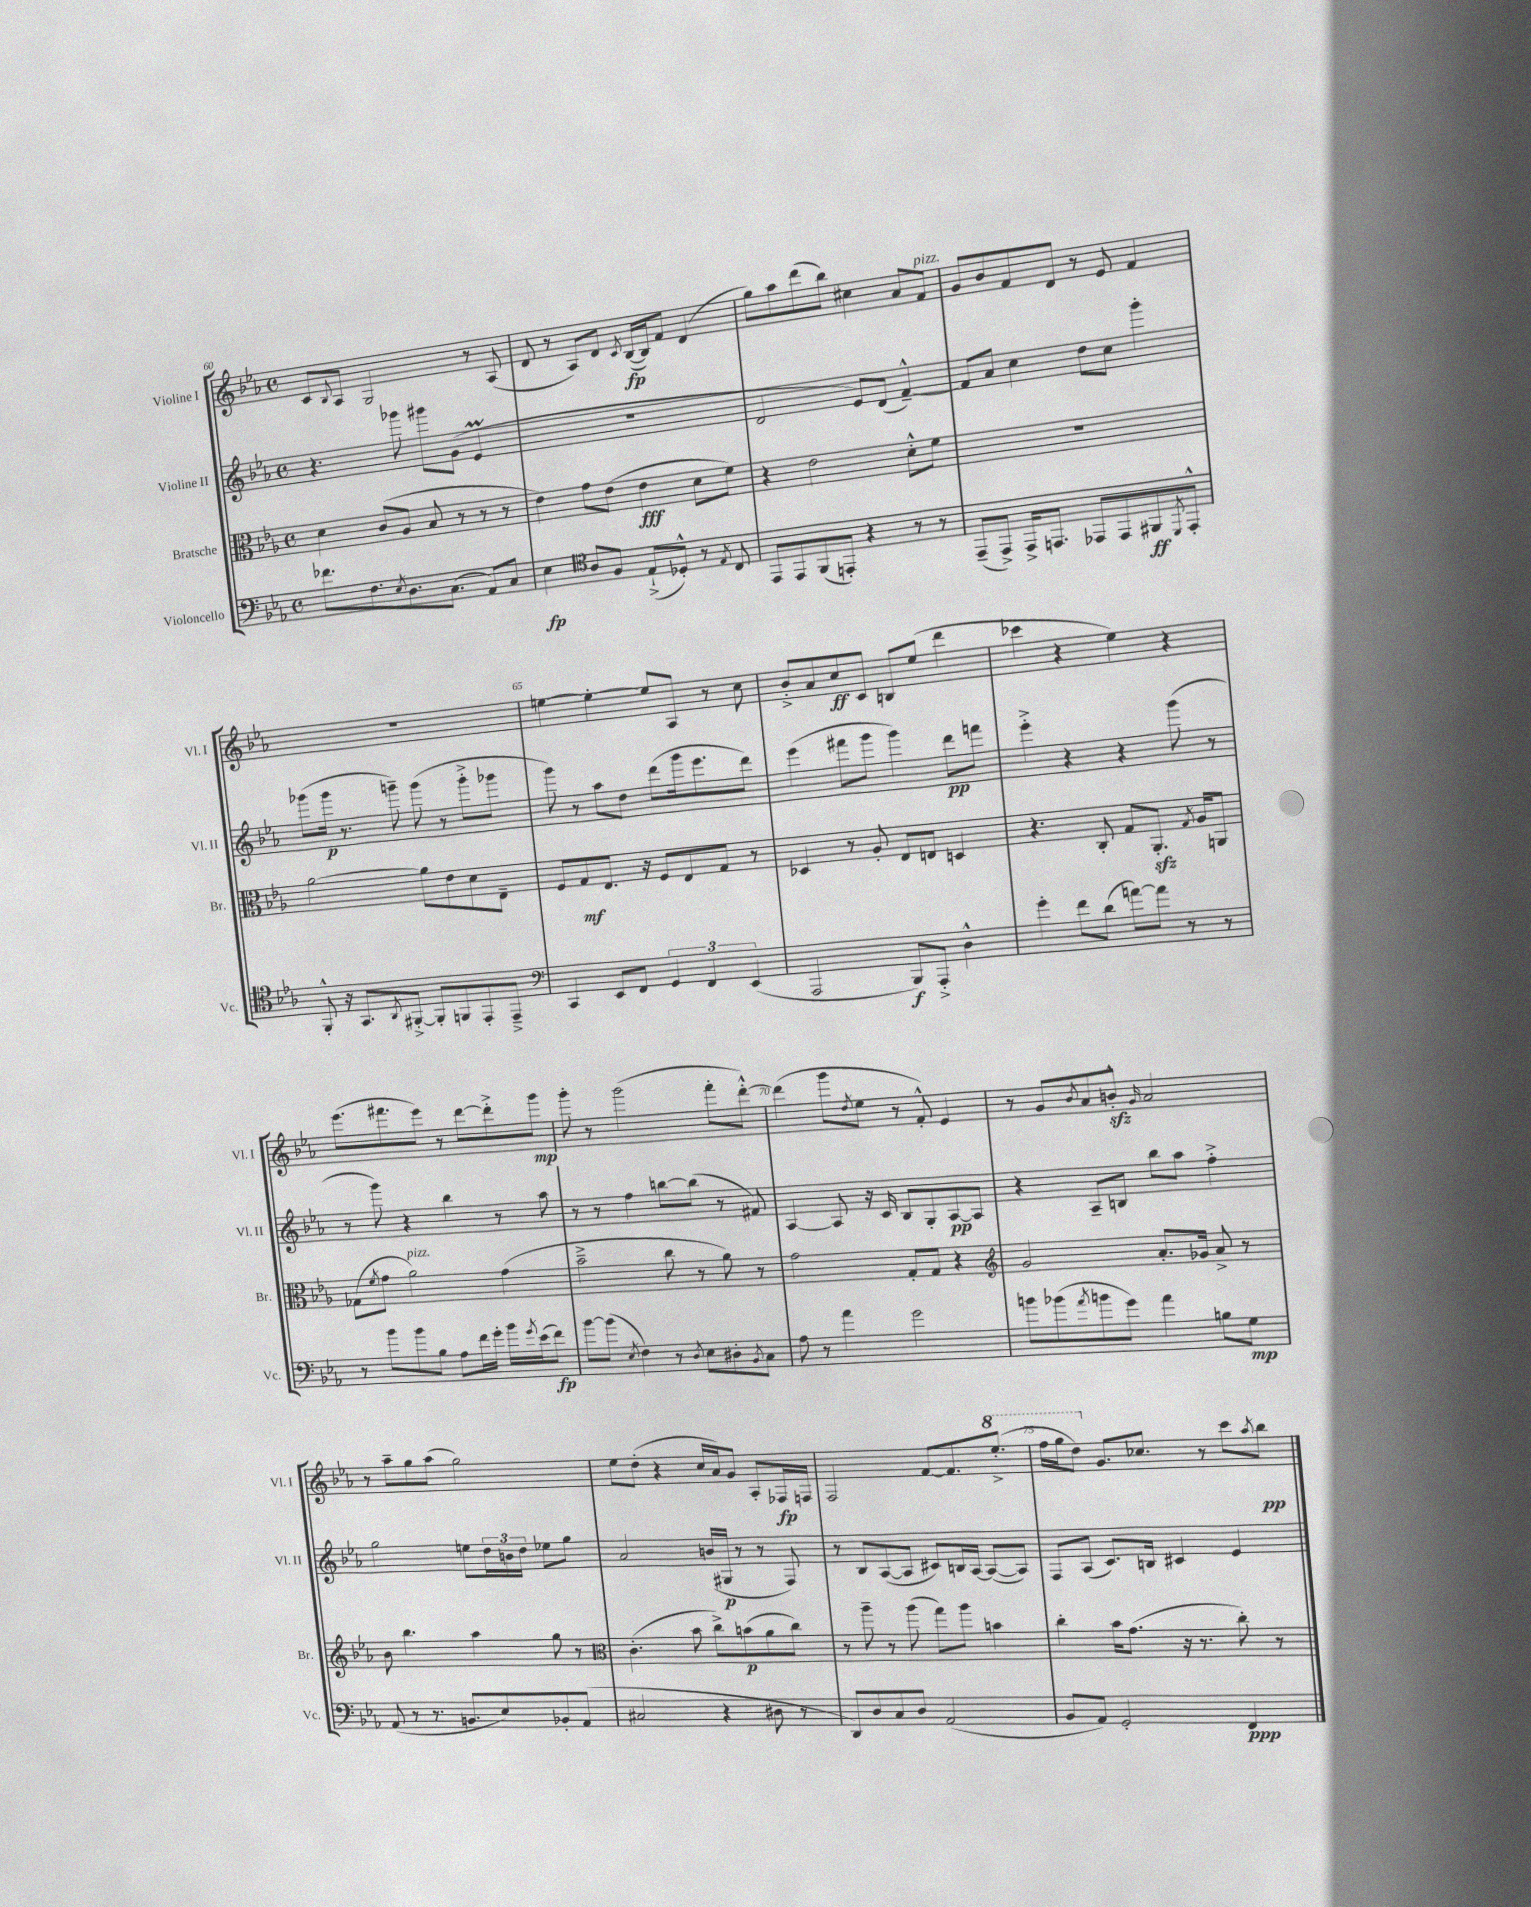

**kern	**dynam	**kern	**dynam	**kern	**dynam	**kern	**dynam
*part4	*part4	*part3	*part3	*part2	*part2	*part1	*part1
*staff4	*staff4	*staff3	*staff3	*staff2	*staff2	*staff1	*staff1
*I"Violoncello	*	*I"Bratsche	*	*I"Violine II	*	*I"Violine I	*
*I'Vc.	*	*I'Br.	*	*I'Vl. II	*	*I'Vl. I	*
*clefF4	*	*clefC3	*	*clefG2	*	*clefG2	*
*k[b-e-a-]	*	*k[b-e-a-]	*	*k[b-e-a-]	*	*k[b-e-a-]	*
*M4/4	*	*M4/4	*	*M4/4	*	*M4/4	*
*met(c)	*	*met(c)	*	*met(c)	*	*met(c)	*
=60	=60	=60	=60	=60	=60	=60	=60
8.f-X\L	.	4d\	.	4.r	.	8c/L	.
.	.	.	.	.	.	8qqB-/	.
.	.	.	.	.	.	8A-/J	.
8.F\	.	.	.	.	.	.	.
.	.	(8c/L	.	.	.	2G/	.
8qE-/	.	.	.	.	.	.	.
8.D\	.	8A-/J	.	8ggg-X\	.	.	.
.	.	8B-/	.	8ggg#X\L	.	.	.
(8.C\J	.	.	.	.	.	.	.
.	.	8r	.	(8g\J	.	.	.
8AA-/L)	.	8r	.	4e-M/	.	8r	.
8C/J	.	8r	.	.	.	(8A-/	.
=61	=61	=61	=61	=61	=61	=61	=61
4E-\	fp	4e-\)	.	1r	.	8d/	.
.	.	.	.	.	.	8r	.
*clefC4	*	*	*	*	*	*	*
8A-/L	.	8g\L	.	.	.	8A-/L)	.
8F/J	.	(8e-\J	.	.	.	8d/J	.
.	.	.	.	.	.	8qc/	.
(8E-`^/L	.	4e-\	fff	.	.	([16B-/LL	fp
.	.	.	.	.	.	16B-/J])	.
8D-X'^^/J)	.	.	.	.	.	8f/J	.
8r	.	8d\L	.	.	.	(4d/	.
8qE-/	.	.	.	.	.	.	.
8C/	.	8f\J)	.	.	.	.	.
=62	=62	=62	=62	=62	=62	=62	=62
8EE-/L	.	4r	.	2d/	.	8gg\L)	.
8EE-/	.	.	.	.	.	8aa-\	.
(8FF/	.	2e-\	.	.	.	(8ddd\	.
8EEn'/J)	.	.	.	.	.	8bb-\J)	.
4r	.	.	.	8e-/L)	.	4cc#X\	.
.	.	.	.	(8d/J	.	.	.
8r	.	8d'^^\L	.	[4f~^^/)	.	8a-/L	.
!	!	!	!	!	!	!LO:TX:a:i:t=pizz.	!
8r	.	8f\J	.	.	.	8f/J	.
=63	=63	=63	=63	=63	=63	=63	=63
(8EE-~/L	.	1r	.	8f/L]	.	8g/L	.
8EE-^/J)	.	.	.	8a-/J	.	8b-/	.
16EE-^/KL	.	.	.	4cc\	.	8f/	.
8.EEn/J	.	.	.	.	.	.	.
.	.	.	.	.	.	8d/J	.
8EE-X/L	.	.	.	8dd\L	.	8r	.
8EE-/	.	.	.	8cc\J	.	8e-/	.
8FF#X/	ff	.	.	4ggg'\	.	4f/	.
8qDD/	.	.	.	.	.	.	.
8EE-'^^/J	.	.	.	.	.	.	.
!!LO:LB:g=z
=64	=64	=64	=64	=64	=64	=64	=64
8FF'^^/	.	[2a-\	.	(8ggg-X\L	.	1r	.
16r	.	.	.	16ggg-\Jk	p	.	.
8.GG/L	.	.	.	8.r	.	.	.
8qAA-/	.	.	.	.	.	.	.
[8FF#X'^/J	.	.	.	8gggn~\)	.	.	.
8FF#'/L]	.	8a-\L]	.	(8ggg\	.	.	.
8FFn/	.	8e-\	.	8r	.	.	.
8EE-'/	.	8d\	.	8ggg'^\L	.	.	.
8EE-~^/J	.	8E-~\J	.	8ggg-X\J	.	.	.
=65	=65	=65	=65	=65	=65	=65	=65
*clefF4	*	*	*	*	*	*	*
4CC/	.	8F/L	.	8ggg\)	.	[4een\	.
.	.	8G/	mf	8r	.	.	.
8EE-/L	.	8.E-/J	.	8aa-\L	.	4ee'\_	.
8FF/J	.	.	.	8dd\J	.	.	.
.	.	16r	.	.	.	.	.
6GG/	.	8F/L	.	(8ddd\L	.	8ee/L]	.
.	.	8E-/	.	16ggg\k	.	8A-/J	.
6FF/	.	.	.	.	.	.	.
.	.	.	.	8.eee-\	.	.	.
.	.	8G/J	.	.	.	8r	.
(6EE-/	.	.	.	.	.	.	.
.	.	8r	.	8ddd\J)	.	8cc\	.
=66	=66	=66	=66	=66	=66	=66	=66
2AAA-/	.	4D-X/	.	(4eee-\	.	8b-'^/L	.
.	.	.	.	.	.	8a-/	.
.	.	8r	.	8fff#X\L	.	8cc/	ff
.	.	8A-'/	.	8ggg\J	.	8c/J	.
8BBB-/L)	f	8E-/L	.	4ggg\)	.	8Bn/L	.
8AAA-'^/J	.	8En/J	.	.	.	(8ee-/J	.
4D^^\	.	4Dn/	.	8ddd\L	pp	4ddd\	.
.	.	.	.	8fffn\J	.	.	.
=67	=67	=67	=67	=67	=67	=67	=67
4g'\	.	4.r	.	4eee-'^\	.	4ccc-X\	.
8f\L	.	.	.	4r	.	4r	.
(8d\J	.	8C'/	.	.	.	.	.
[8an\L)	.	8G/L	.	4r	.	4ee-\)	.
8a\J]	.	8.AA-zz'/J	.	.	.	.	.
8r	.	.	.	(8ggg\	.	4r	.
.	.	8qG/	.	.	.	.	.
.	.	16A-/KL	.	.	.	.	.
8r	.	8AAn/J	.	8r	.	.	.
!!LO:LB:g=z
=68	=68	=68	=68	=68	=68	=68	=68
8r	.	(8G-X\L	.	8r	.	(8.eee-\L	.
.	.	8qf/	.	.	.	.	.
8b-\L	.	8g\J	.	8ggg\)	.	.	.
.	.	.	.	.	.	8.fff#X\	.
!	!	!LO:TX:a:i:t=pizz.	!	!	!	!	!
8b-\	.	2a-\)	.	4r	.	.	.
8B-\J	.	.	.	.	.	8eee-\J)	.
8A-\L	.	.	.	4bb-\	.	8r	.
16f\L	.	.	.	.	.	[8ddd\L	.
16g'\JJ	.	.	.	.	.	.	.
16b-\LL	.	(4g\	.	8r	.	8ddd'^\]	.
8qg/	.	.	.	.	.	.	.
(16e-\J	.	.	.	.	.	.	.
8f\J)	fp	.	.	8aa-\	.	8ggg\J	mp
=69	=69	=69	=69	=69	=69	=69	=69
[8b-\L	.	2b-~^\	.	8r	.	8ggg'\	.
(8b-\J]	.	.	.	8r	.	8r	.
8qE-/	.	.	.	.	.	.	.
4F\)	.	.	.	4ff\	.	(2ggg\	.
8r	.	8cc\	.	[8bbn\L	.	.	.
8qD/	.	.	.	.	.	.	.
8E-\L	.	8r	.	(8bb\J]	.	.	.
8D#X'\	.	8a-\)	.	8r	.	8fff'\L	.
8qBB-/	.	.	.	.	.	.	.
8C\J	.	8r	.	8f#X/)	.	[8ddd'^^\J)	.
=70	=70	=70	=70	=70	=70	=70	=70
8A-\	.	2g\	.	[4A-/	.	(4ddd\]	.
8r	.	.	.	.	.	.	.
4a-\	.	.	.	8A-/]	.	8ggg\L	.
.	.	.	.	.	.	8qdd/	.
.	.	.	.	16r	.	8ee-\J	.
.	.	.	.	16c/	.	.	.
2g\	.	8G'/L	.	8B-/L	.	8r	.
.	.	8G/J	.	8G'/	.	8f'^^/)	.
.	.	4r	.	[8A-/	pp	4e-/	.
.	.	.	.	8A-/J]	.	.	.
=71	=71	=71	=71	=71	=71	=71	=71
*	*	*clefG2	*	*	*	*	*
8bn\L	.	2g/	.	4r	.	8r	.
(8b-X\	.	.	.	.	.	8g/L	.
8qa-/	.	.	.	.	.	8qb-/	.
8bn\	.	.	.	8A-~/L	.	8a-/	.
8g\J)	.	.	.	8Bn/J	.	8bnzz'^^/J	.
.	.	.	.	.	.	16qqg/	.
4a-\	.	8.a-'/L	.	8bb-\L	.	2a-/	.
.	.	.	.	8aa-\J	.	.	.
.	.	16g-X/Jk	.	.	.	.	.
8Bn\L	.	8a-^/	.	4ff'^\	.	.	.
8G\J	mp	8r	.	.	.	.	.
!!LO:LB:g=z
=72	=72	=72	=72	=72	=72	=72	=72
(8AA-/	.	8b-\	.	2gg\	.	8r	.
8r	.	4.bb-\	.	.	.	8aa-~\L	.
8.r	.	.	.	.	.	8gg\	.
.	.	.	.	.	.	(8aa-\J	.
8.BBn/L	.	.	.	.	.	.	.
.	.	4aa-\	.	8een\L	.	2gg\)	.
8E-/)	.	.	.	24dd\L	.	.	.
.	.	.	.	24bn\	.	.	.
.	.	.	.	24dd\JJ	.	.	.
8BB-X'/	.	8gg\	.	8ee-X\L	.	.	.
(8AA-/J	.	8r	.	8gg\J	.	.	.
=73	=73	=73	=73	=73	=73	=73	=73
*	*	*clefC3	*	*	*	*	*
2C#X/	.	(4.c'\	.	2a-/	.	8ee-\L	.
.	.	.	.	.	.	(8dd'\J	.
.	.	.	.	.	.	4r	.
.	.	8b-\	.	.	.	.	.
4r	.	8cc^\L)	.	(16bn/LL	.	16cc/LL	.
.	.	.	.	16G#X/JJ	p	16a-/J)	.
.	.	(8bn\	p	8r	.	8g/J	.
8D#X\	.	8a-\	.	8r	.	8A-'/L	.
8r	.	8cc\J)	.	8F/)	.	16F-X/L	fp
.	.	.	.	.	.	16Fn/JJ	.
=74	=74	=74	=74	=74	=74	=74	=74
8DD/L)	.	8r	.	8r	.	2F/	.
8D/	.	8aa-~\	.	8B-/L	.	.	.
8C/	.	8r	.	([8A-/	.	.	.
8D/J	.	(8aa-\	.	8A-/J]	.	.	.
(2AA-/	.	8gg\L)	.	8c#X/L)	.	[8f/L	.
.	.	8aa-\J	.	16Bn/L	.	8.f/]	.
.	.	.	.	[16A-/JJ	.	.	.
.	.	4bn\	.	(8A-/L_	.	.	.
*	*	*	*	*	*	*8va	*
.	.	.	.	.	.	(8.eee-'^/J	.
.	.	.	.	8A-/J])	.	.	.
=75	=75	=75	=75	=75	=75	=75	=75
8BB-/L	.	4cc'\	.	8F/L	.	16fff\LL	.
.	.	.	.	.	.	16ggg\J	.
8AA-/J)	.	.	.	(8A-/J	.	8ddd\J)	.
*	*	*	*	*	*	*X8va	*
2GG'/	.	16b-\KL	.	8.c/L)	.	8.g/L	.
.	.	(8.g\J	.	.	.	.	.
.	.	.	.	16Bn/Jk	.	8.cc-X/J	.
.	.	16r	.	4c#X/	.	.	.
.	.	8.r	.	.	.	.	.
.	.	.	.	.	.	8r	.
4FF/	ppp	8cc'\)	.	4e-/	.	8ccc\L	.
.	.	.	.	.	.	8qaa-/	.
.	.	8r	.	.	.	8bb-\J	pp
==	==	==	==	==	==	==	==
*-	*-	*-	*-	*-	*-	*-	*-
